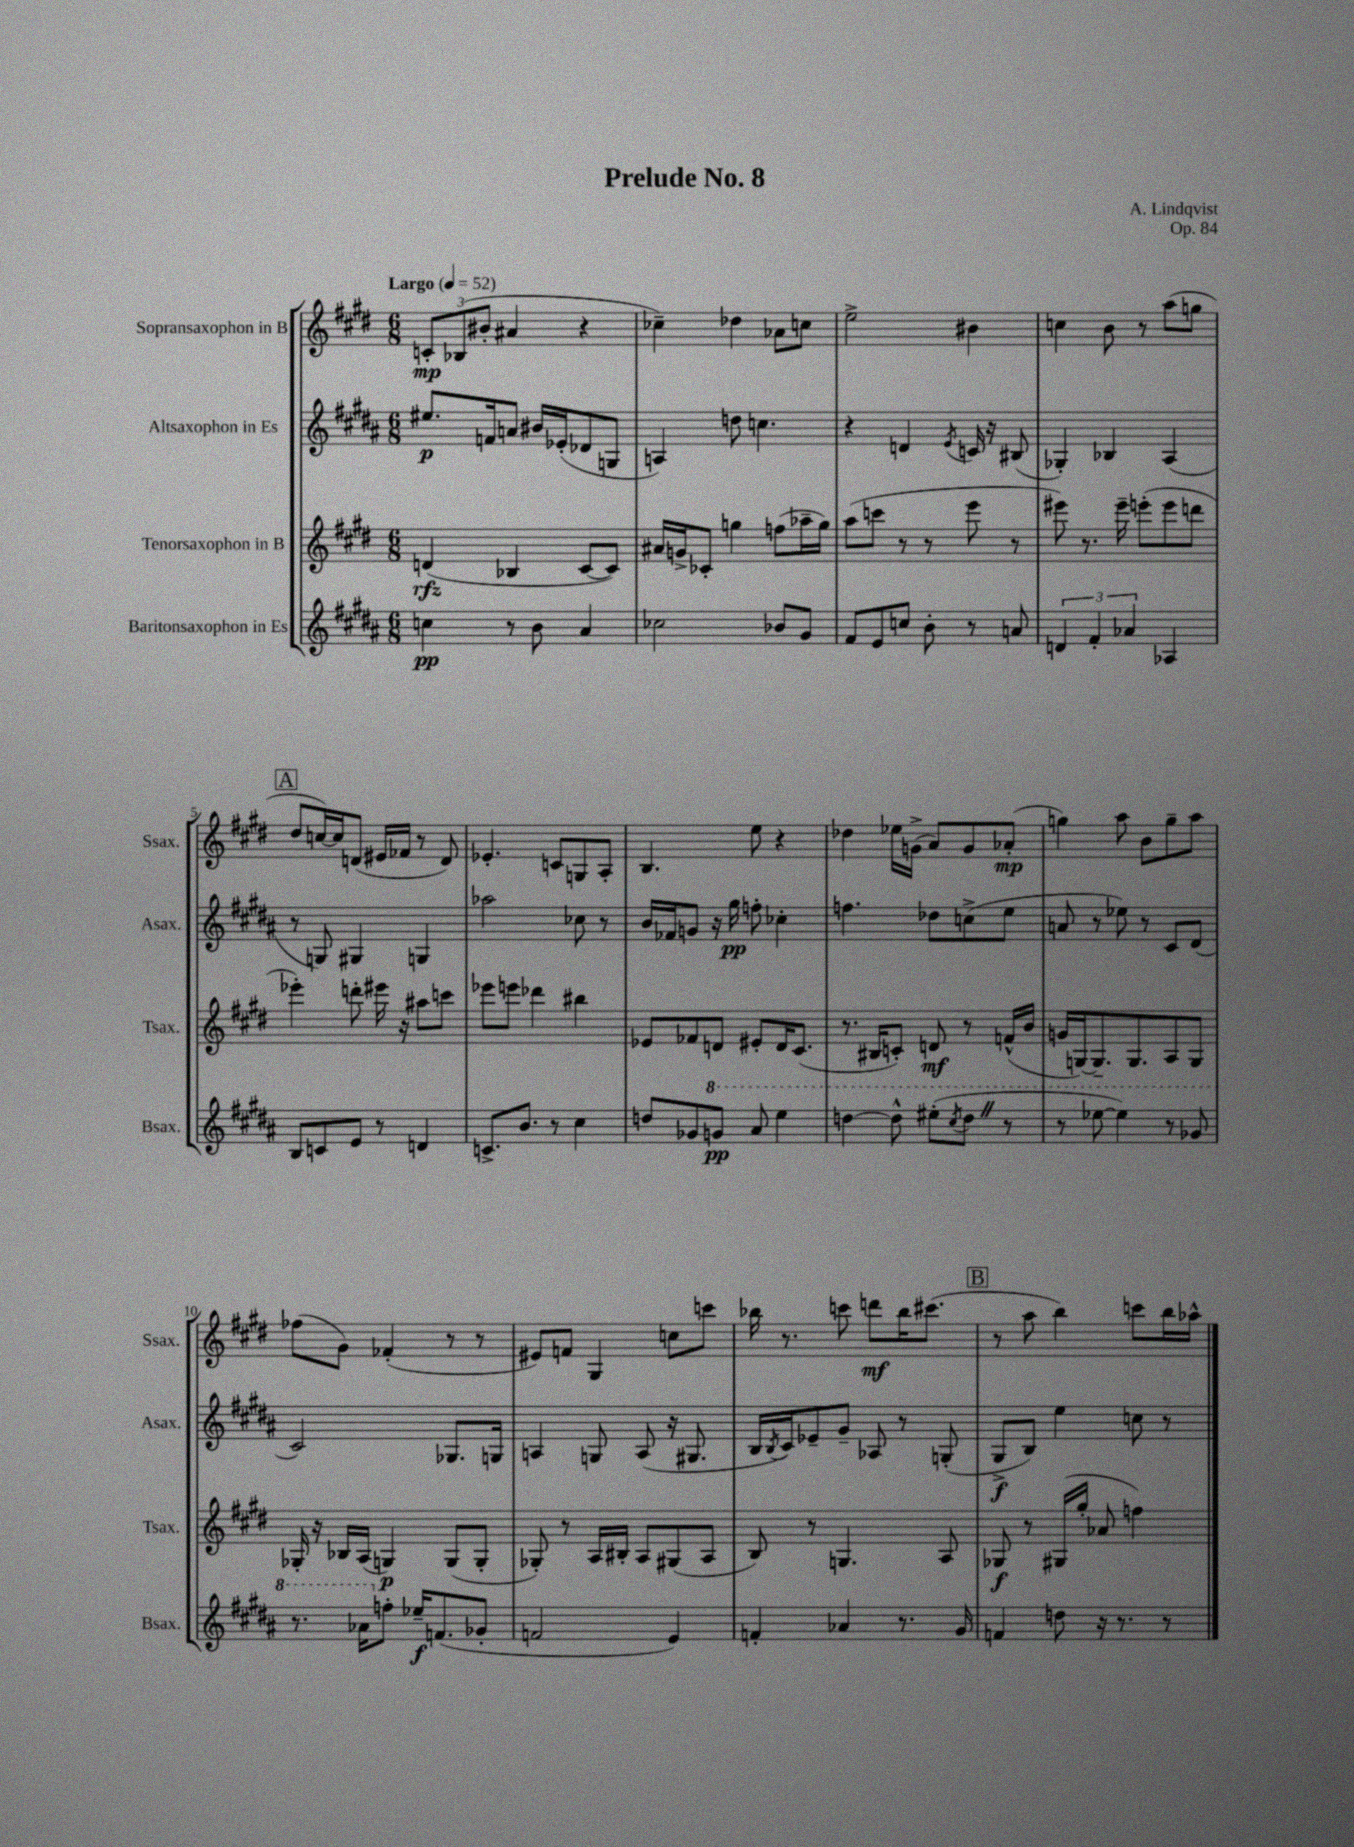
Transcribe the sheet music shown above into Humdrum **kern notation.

**kern	**kern	**kern	**kern
*staff4	*staff3	*staff2	*staff1
*clefG2	*clefG2	*clefG2	*clefG2
*k[f#c#g#d#a#]	*k[f#c#g#d#]	*k[f#c#g#d#a#]	*k[f#c#g#d#]
*M6/8	*M6/8	*M6/8	*M6/8
*MM52	*MM52	*MM52	*MM52
4cc\	(4d/	8.ee#/L	12c'/L
.	.	.	(12B-/
.	.	.	12b#'/J
.	.	16f/k	.
8r	4B-/	8a/J	4a#/
8b\	.	16b#/LL	.
.	.	(16e-'/J	.
4a#/	[8c#/L	8d-/	4r
.	8c#/]J)	8G/J	.
=	=	=	=
2cc-\	16a#/LL	4A/)	4cc-~\)
.	16g^/J	.	.
.	8c-'/J	.	.
.	4gg\	8dd\	4dd-\
.	.	4.cc\	.
8b-/L	(8ff\L	.	8a-\L
8g#/J	16aa-~\L	.	8cc\J
.	16gg\JJ)	.	.
=	=	=	=
8f#/L	(8aa\L	4r	2ee^\
8e/	8ccc\J	.	.
8cc/J	8r	4d/	.
8b'\	8r	.	.
.	.	8qe/	.
8r	8eee\	16c/	4b#\
.	.	16r	.
8a/	8r	(8B#/	.
=	=	=	=
6d/	8eee#\)	4G-'/)	4cc\
.	8.r	.	.
6f#'/	.	.	.
.	.	4B-/	8b\
.	16eee#~\	.	.
6a-/	.	.	.
.	(8eee'\L	.	8r
4A-/	8eee\	(4A#/	(8aa\L
.	8ddd\J	.	8gg\J
=	=	=	=
8B/L	4eee-'\)	8r	8dd#/L
8c/	.	8G/)	[16cc/L)
.	.	.	16cc/]J
8e/J	8ddd'\	4G#/	(8d/J
8r	16eee#\	.	16e#/LL
.	16r	.	16f-/JJ
4d/	8aa#\L	4G/	8r
.	8ccc\J	.	8d/)
=	=	=	=
8.c^/L	8eee-\L	2aa-\	4.e-'/
.	8eee\J	.	.
8.b/J	.	.	.
.	4ddd-\	.	.
8r	.	.	8c/L
4cc#\	4bb#\	8cc-\	8G/
.	.	8r	8A'/J
=	=	=	=
8dd/L	8e-/L	16b/LL	4.B/
.	.	16f-/J	.
8g-/	8f-/	8g/J	.
8gg/J	8d/J	16r	.
.	.	16gg#\	.
8aa#/	8e#'/L	8ff'\	8ee\
4eee\	16d/K	4cc-'\	4r
.	(8.c#/J	.	.
=	=	=	=
[4ddd\	8.r	4.ff\	4dd-\
.	16B#/LK	.	.
8ddd^^\]	8c'/J)	.	16ee-\LL
.	.	.	(16g^\JJ
(8eee#'\L	8d/	8dd-\L	8a/L)
8qccc#/	.	.	.
8ddd\J	8r	(8cc^\	8g/
8r	(16f^^/LL	8ee\J	(8a-'/J
.	16b/JJ	.	.
=	=	=	=
8r	16g/LL	8a/	4gg\)
.	[16G/J)	.	.
[8eee-\	8.G~/]	8r	.
4eee-\])	.	8ee-\)	8aa\
.	8.G/	.	.
.	.	8r	8b\L
8r	8A/	8c#/L	8gg~\
8gg-/	8G/J	(8d#/J	8aa\J
=	=	=	=
8.r	16G-'/	2c#/)	(8ff-\L
.	16r	.	.
.	16B-/LL	.	8g#\J)
16aa-\LK	(16A/JJ	.	.
8ff'\J	4G/)	.	(4f-'/
16ee-~/LK	.	.	.
(8.f/	.	.	.
.	(8G/L	8.G-/L	8r
8g-'/J	8G'/J	.	8r
.	.	16G/Jk	.
=	=	=	=
2f/	8G-'/)	4A/	8e#/L)
.	8r	.	8f/J
.	16A/LL	8G/	4G#/
.	16B#'/JJ	.	.
.	8A/L	(8A/	.
4e/)	(8G#/	16r	8cc\L
.	.	8.G#/	.
.	8A/J	.	8ccc\J
=	=	=	=
4f'/	8B/)	16B/LL	16bb-\
.	.	8qB/	.
.	.	16c#/J)	8.r
.	8r	8e-~/	.
4a-/	4.G/	8g#~/J	8ccc\
.	.	8A-/	8ddd\L
8.r	.	8r	16bb-\K
.	.	.	(8.ccc#\J
.	8A/	(8G'/	.
16g#/	.	.	.
=	=	=	=
4f/	8G-/	8G#^/L	8r
.	8r	8B/J)	8aa\
8dd\	(16G#/LL	4ee\	4bb\)
.	16gg#'/JJ	.	.
16r	8a-/	.	.
8.r	.	.	.
.	4ff\)	8cc\	8ccc\L
8r	.	8r	16bb\L
.	.	.	16aa-^^\JJ
==	==	==	==
*-	*-	*-	*-
